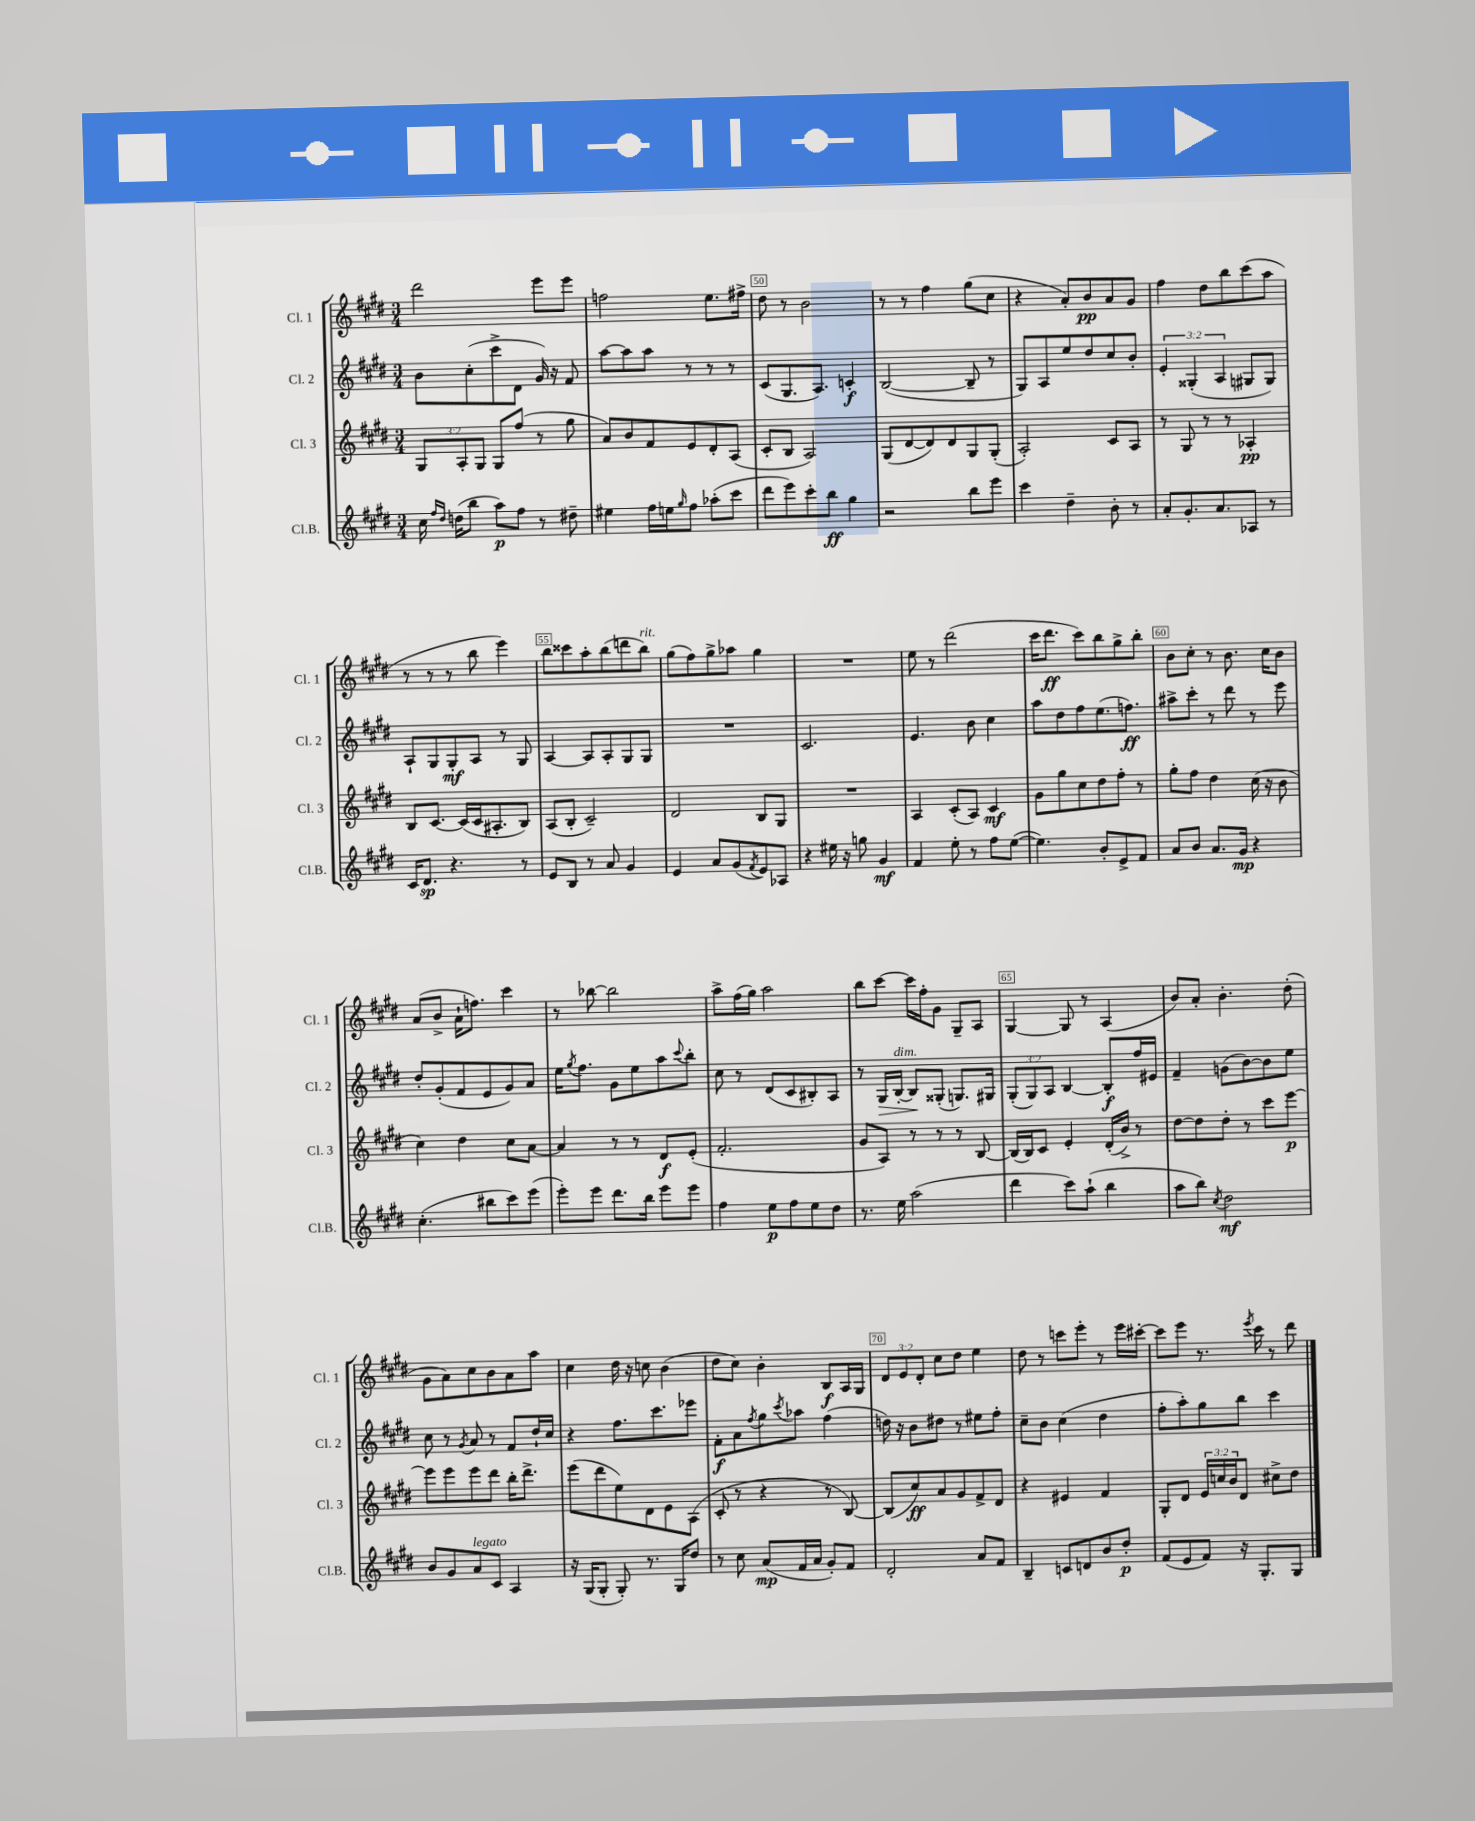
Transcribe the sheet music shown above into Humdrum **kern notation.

**kern	**dynam	**kern	**dynam	**kern	**dynam	**kern	**dynam
*part4	*part4	*part3	*part3	*part2	*part2	*part1	*part1
*staff4	*staff4	*staff3	*staff3	*staff2	*staff2	*staff1	*staff1
*I"Cl.B.	*	*I"Cl. 3	*	*I"Cl. 2	*	*I"Cl. 1	*
*I'Cl.B.	*	*I'Cl. 3	*	*I'Cl. 2	*	*I'Cl. 1	*
*clefG2	*	*clefG2	*	*clefG2	*	*clefG2	*
*k[f#c#g#d#]	*	*k[f#c#g#d#]	*	*k[f#c#g#d#]	*	*k[f#c#g#d#]	*
*M3/4	*	*M3/4	*	*M3/4	*	*M3/4	*
=48	=48	=48	=48	=48	=48	=48	=48
16cc#\	.	12G#/L	.	8b\L	.	2ddd#\	.
16qqff#/LL	.	.	.	.	.	.	.
16qqdd#/JJ	.	.	.	.	.	.	.
(16ddn\KL	.	.	.	.	.	.	.
.	.	12A'/	.	.	.	.	.
8bb\J	.	.	.	(8cc#'\	.	.	.
.	.	12G#/J	.	.	.	.	.
8aa\L)	p	8G#/L	.	8ccc#^\	.	.	.
8ff#\J	.	(8ff#/J	.	8d#\J	.	.	.
8r	.	8r	.	16g#/)	.	8eee\L	.
.	.	.	.	16r	.	.	.
8dd#X~\	.	8gg#\	.	8f#/	.	8eee\J	.
=49	=49	=49	=49	=49	=49	=49	=49
4ee#X\	.	8a/L)	.	[8aa\L	.	2ffn\	.
.	.	8b/	.	8aa\]	.	.	.
16ff#\LL	.	8f#/	.	8aa\J	.	.	.
16een\J	.	.	.	.	.	.	.
16qqgg#/	.	.	.	.	.	.	.
8ff#\J	.	8e/	.	8r	.	.	.
(8aa-X'\L	.	8d#'/	.	8r	.	8.ee\L	.
8ccc#\J	.	(8A/J	.	8r	.	.	.
.	.	.	.	.	.	16ff#X^\Jk	.
=50	=50	=50	=50	=50	=50	=50	=50
8ddd#\L	.	8c#'/L	.	(8c#/L	.	8dd#\	.
8eee\)	.	8B/J	.	8.G#/	.	8r	.
8ccc#'\	.	2A/)	.	.	.	2b\	.
.	.	.	.	8.A/J)	.	.	.
8bb\J	ff	.	.	.	.	.	.
4gg#\	.	.	.	4cn'/	f	.	.
=51	=51	=51	=51	=51	=51	=51	=51
2r	.	(8G#/L	.	([2B/	.	8r	.
.	.	[8d#/	.	.	.	8r	.
.	.	8d#/])	.	.	.	4ff#\	.
.	.	8d#/	.	.	.	.	.
8bb\L	.	8G#/	.	8B~/]	.	(8gg#\L	.
8eee\J	.	(8G#'/J	.	8r	.	8cc#\J	.
=52	=52	=52	=52	=52	=52	=52	=52
4ccc#\	.	2A'/)	.	8G#/L)	.	4r	.
.	.	.	.	8A/	.	.	.
4dd#~\	.	.	.	8ee/	.	8a'/L)	.
.	.	.	.	8dd#/	.	8b/	pp
8b'\	.	8c#/L	.	8cc#/	.	8a/	.
8r	.	8A/J	.	8b'/J	.	8g#/J	.
=53	=53	=53	=53	=53	=53	=53	=53
8a'/L	.	8r	.	6e'/	.	4ff#\	.
8.g#'/	.	8G#/	.	.	.	.	.
.	.	.	.	(6G##X'/	.	.	.
.	.	8r	.	.	.	8dd#\L	.
8.a/	.	.	.	.	.	.	.
.	.	.	.	6A/	.	.	.
.	.	8r	.	.	.	8bb\	.
8A-X/J	.	4A-X'/	pp	8G#X/L	.	(8ccc#\	.
8r	.	.	.	8G#/J)	.	8aa\J	.
!!LO:LB:g=z
=54	=54	=54	=54	=54	=54	=54	=54
16c#/KL	.	8B/L	.	8A`/L	.	8r	.
8.d#/J	sp	.	.	.	.	.	.
.	.	[8.c#/J	.	8G#/	.	8r	.
4.r	.	.	.	8G#'/	mf	8r	.
.	.	(16c#/LL]	.	.	.	.	.
.	.	16c#/J	.	8A/J	.	8bb\	.
.	.	8.A#X'/	.	.	.	.	.
.	.	.	.	8r	.	4eee\)	.
8r	.	8B/J)	.	8G#/	.	.	.
=55	=55	=55	=55	=55	=55	=55	=55
8e/L	.	(8A/L	.	[4A/	.	8bb\L	.
8B/J	.	8B'/J	.	.	.	8ccc##X\	.
8r	.	2c#~/)	.	8A/L]	.	8aa'\	.
8a/	.	.	.	8A'/	.	(8bb\	.
4g#/	.	.	.	8G#/	.	8dddn\	.
!	!	!	!	!	!	!LO:TX:a:i:t=rit.	!
.	.	.	.	8G#/J	.	8bb\J)	.
=56	=56	=56	=56	=56	=56	=56	=56
4e/	.	2d#/	.	2.r	.	(8gg#\L	.
.	.	.	.	.	.	8ff#\)	.
8a/L	.	.	.	.	.	8gg#^\	.
(8g#/	.	.	.	.	.	8aa-X\J	.
8qf#/	.	.	.	.	.	.	.
8e/)	.	8B/L	.	.	.	4gg#\	.
8A-X/J	.	8G#/J	.	.	.	.	.
=57	=57	=57	=57	=57	=57	=57	=57
4r	.	2.r	.	2.c#/	.	2.r	.
16ee#X\	.	.	.	.	.	.	.
16r	.	.	.	.	.	.	.
8ggn\	.	.	.	.	.	.	.
4g#/	mf	.	.	.	.	.	.
=58	=58	=58	=58	=58	=58	=58	=58
4f#/	.	4A/	.	4.e/	.	8ee\	.
.	.	.	.	.	.	8r	.
8ee'\	.	(8c#'/L	.	.	.	(2ddd#\	.
8r	.	8A/J)	.	8b\	.	.	.
8ff#\L	.	4c#/	mf	4cc#\	.	.	.
([8ee\J	.	.	.	.	.	.	.
=59	=59	=59	=59	=59	=59	=59	=59
4.ee\])	.	8g#\L	.	8aa\L	.	16ccc#\KL	.
.	.	.	.	.	.	8.ddd#\J	ff
.	.	8gg#\	.	8dd#\	.	.	.
.	.	8cc#\	.	8ff#\	.	8ccc#\L)	.
8b'/L	.	8dd#\	.	(8.ee\	.	8bb\	.
8e^/	.	8ff#'\J	.	.	.	8gg#^\	.
.	.	.	.	8.ffn\J)	ff	.	.
8f#/J	.	8r	.	.	.	8bb'\J	.
=60	=60	=60	=60	=60	=60	=60	=60
8a/L	.	8gg#'\L	.	8aa#X^\L	.	8b\L	.
8b/J	.	8ff#\J	.	8ccc#'\J	.	8cc#'\J	.
8.a/L	.	4dd#\	.	8r	.	8r	.
.	.	.	.	8ddd#\	.	8.b\	.
16g#/Jk	mp	.	.	.	.	.	.
4r	.	(16cc#\	.	8r	.	.	.
.	.	16r	.	.	.	16cc#\KL	.
.	.	8b\	.	8eee\	.	8b\J	.
!!LO:LB:g=z
=61	=61	=61	=61	=61	=61	=61	=61
(4.cc#'\	.	4cc#\)	.	8dd#'/L	.	(8a/L	.
.	.	.	.	(8g#'/	.	8b^/J	.
.	.	4dd#\	.	8f#/	.	16a`\KL	.
.	.	.	.	.	.	8.ffn\J)	.
8bb#X\L	.	.	.	8e/	.	.	.
8ccc#\)	.	8cc#\L	.	8g#/)	.	4ccc#\	.
(8eee\J	.	[8a\J	.	8a/J	.	.	.
=62	=62	=62	=62	=62	=62	=62	=62
8eee'\L)	.	4a/]	.	16ee\KL	.	8r	.
.	.	.	.	8qgg#/	.	.	.
.	.	.	.	8.ff#\J	.	.	.
8eee\J	.	.	.	.	.	[8bb-X\	.
8.ddd#\L	.	8r	.	8g#\L	.	2bb-\]	.
.	.	8r	.	8ee\	.	.	.
16bb\Jk	.	.	.	.	.	.	.
8eee\L	.	8d#/L	f	8aa\	.	.	.
.	.	.	.	8qqccc#/	.	.	.
8eee\J	.	(8e'/J	.	8bb'\J	.	.	.
=63	=63	=63	=63	=63	=63	=63	=63
4ff#\	.	2.f#'/	.	8cc#\	.	8aa^\L	.
.	.	.	.	8r	.	(16ff#\L	.
.	.	.	.	.	.	16gg#\JJ)	.
8ee\L	p	.	.	(8d#/L	.	2aa\	.
8ff#\	.	.	.	8c#/	.	.	.
8ee\	.	.	.	8B#X'/)	.	.	.
8dd#\J	.	.	.	8A/J	.	.	.
=64	=64	=64	=64	=64	=64	=64	=64
8.r	.	8g#/L	.	8r	.	8bb\L	.
!	!	!	!	!	!LO:HP:b	!	!
.	.	8A/J)	.	16G#/LL	>	[8ccc#\J	.
!	!	!	!	!LO:TX:a:i:t=dim.	!	!	!
16ee\	.	.	.	[16B'/JJ	.	.	.
(2aa\	.	8r	.	8B/L]	.	16ccc#\LL]	.
.	.	.	.	.	.	16ff#'\J	.
.	.	8r	.	(8G##X'/J	]	8g#\J	.
.	.	8r	.	8.Gn/L)	.	8G#~/L	.
.	.	[8B/	.	.	.	8A/J	.
.	.	.	.	16G#X/Jk	.	.	.
=65	=65	=65	=65	=65	=65	=65	=65
4ddd#\	.	(16B/LL]	.	(12G#'/L	.	[4G#/	.
.	.	16B/J)	.	.	.	.	.
.	.	.	.	12G#/)	.	.	.
.	.	8c#/J	.	.	.	.	.
.	.	.	.	12A/J	.	.	.
8ccc#\L)	.	4e'/	.	[4B/	.	8G#/]	.
(8aa`\J	.	.	.	.	.	8r	.
4bb\	.	(16d#'/LL	.	8B'/L]	f	(4A/	.
.	.	16b^/JJ)	.	.	.	.	.
.	.	8r	.	16ff#/L	.	.	.
.	.	.	.	16e#X/JJ	.	.	.
=66	=66	=66	=66	=66	=66	=66	=66
8aa\L	.	[8dd#\L	.	4f#~/	.	8b/L)	.
8bb\J)	.	8dd#\]	.	.	.	8a'/J	.
8qcc#/	.	.	.	.	.	.	.
2dd#\	mf	8dd#'\J	.	(8gn\L	.	4.b'\	.
.	.	8r	.	[8b\)	.	.	.
.	.	8ccc#\L	.	8b\]	.	.	.
.	.	[8eee\J	p	8ee\J	.	(8dd#'\	.
!!LO:LB:g=z
=67	=67	=67	=67	=67	=67	=67	=67
8b/L	.	8eee\L]	.	8cc#\	.	8g#\L	.
8g#/	.	8eee\	.	8r	.	8a\)	.
.	.	.	.	8qg#/	.	.	.
!LO:TX:a:i:t=legato	!	!	!	!	!	!	!
8a/	.	8eee\	.	8a/	.	8cc#\	.
8c#/J	.	8ddd#\J	.	8r	.	8b\	.
4A/	.	16bb'\KL	.	8f#/L	.	8a\	.
.	.	8.ddd#^\J	.	.	.	.	.
.	.	.	.	16dd#`/L	.	8aa\J	.
.	.	.	.	16cc#/JJ	.	.	.
=68	=68	=68	=68	=68	=68	=68	=68
16r	.	(8eee\L	.	4r	.	4cc#\	.
(16G#/KL	.	.	.	.	.	.	.
8G#'/J	.	8ddd#\	.	.	.	.	.
8G#'/)	.	8ee\)	.	8.ff#\L	.	16dd#\	.
.	.	.	.	.	.	16r	.
8.r	.	8d#\	.	.	.	8ccn\	.
.	.	.	.	8.ccc#\	.	.	.
.	.	8e\	.	.	.	(4b\	.
16G#/KL	.	.	.	.	.	.	.
8dd#/J	.	(8A\J	.	8eee-X\J	.	.	.
=69	=69	=69	=69	=69	=69	=69	=69
8r	.	8c#'/	.	8f#'\L	f	8dd#\L	.
8cc#\	.	8r	.	8a\	.	8cc#\J)	.
.	.	.	.	8qff#/	.	.	.
(8a/L	mp	4r	.	8gg#\	.	4b'\	.
.	.	.	.	8qccc#/	.	.	.
16f#/L	.	.	.	8aa-X\J	.	.	.
16a/JJ	.	.	.	.	.	.	.
8g#'/L)	.	8r	.	(4ff#\	.	8B/L	f
8f#/J	.	[8B/)	.	.	.	16A/L	.
.	.	.	.	.	.	16G#/JJ	.
=70	=70	=70	=70	=70	=70	=70	=70
2d#'/	.	(8B/L]	.	16ddn\)	.	12d#/L	.
.	.	.	.	16r	.	.	.
.	.	.	.	.	.	12e/	.
.	.	8cc#/)	ff	8b\L	.	.	.
.	.	.	.	.	.	12d#'/J	.
.	.	8a/	.	8dd#X\J	.	8cc#\L	.
.	.	8g#/	.	8r	.	8dd#\J	.
8a/L	.	8f#^/	.	8ee#X\L	.	4ee\	.
8f#/J	.	8d#/J	.	8ff#'\J	.	.	.
=71	=71	=71	=71	=71	=71	=71	=71
4B~/	.	4r	.	8cc#~\L	.	8dd#\	.
.	.	.	.	8b\J	.	8r	.
8cn/L	.	4e#X/	.	(4cc#\	.	8cccn\L	.
8dn/	.	.	.	.	.	8eee'\J	.
8b/	.	4f#/	.	4dd#\	.	8r	.
8dd#'/J	p	.	.	.	.	16eee\LL	.
.	.	.	.	.	.	[16ccc#X'\JJ	.
=72	=72	=72	=72	=72	=72	=72	=72
(8f#/L	.	8G#'/L	.	8ff#'\L	.	8ccc#\L]	.
8e/	.	8d#/J	.	8aa'\)	.	8eee\J	.
8f#/J)	.	24e/LL	.	8gg#\	.	8.r	.
.	.	24ccn/	.	.	.	.	.
.	.	24b/J	.	.	.	.	.
16r	.	8d#/J	.	8bb\J	.	.	.
.	.	.	.	.	.	8qeee/	.
8.G#'/L	.	.	.	.	.	16ccc#\	.
.	.	8cc#X^\L	.	4ccc#\	.	8r	.
8G#/J	.	8dd#\J	.	.	.	8ddd#\	.
==	==	==	==	==	==	==	==
*-	*-	*-	*-	*-	*-	*-	*-
